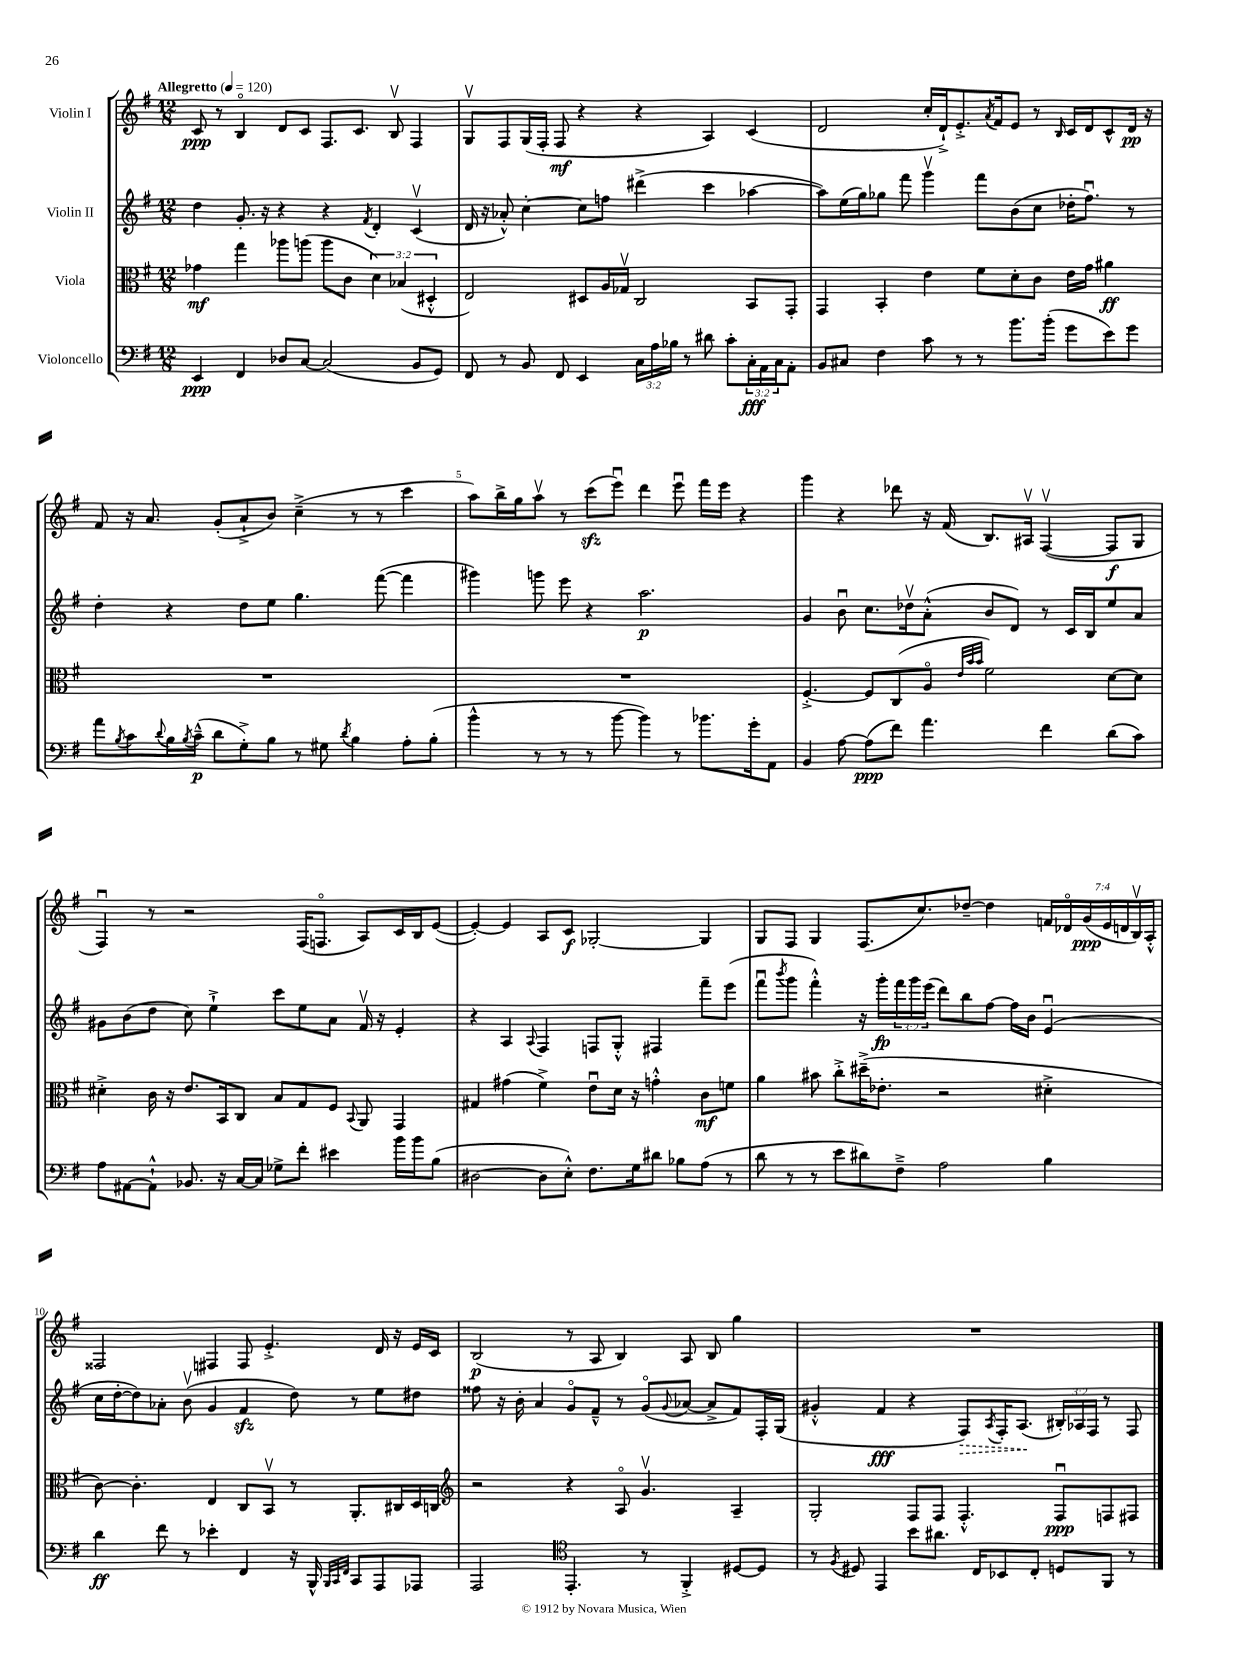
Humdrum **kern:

**kern	**dynam	**kern	**dynam	**kern	**dynam	**kern	**dynam
*part4	*part4	*part3	*part3	*part2	*part2	*part1	*part1
*staff4	*staff4	*staff3	*staff3	*staff2	*staff2	*staff1	*staff1
*I"Violoncello	*	*I"Viola	*	*I"Violin II	*	*I"Violin I	*
*clefF4	*	*clefC3	*	*clefG2	*	*clefG2	*
*k[f#]	*	*k[f#]	*	*k[f#]	*	*k[f#]	*
*M12/8	*	*M12/8	*	*M12/8	*	*M12/8	*
*MM120	*	*MM120	*	*MM120	*	*MM120	*
=1	=1	=1	=1	=1	=1	=1	=1
!	!	!	!	!	!	!LO:TX:a:B:t=Allegretto	!
4EE/	ppp	4g-X\	mf	4dd\	.	8c/	ppp
.	.	.	.	.	.	8r	.
4FF#/	.	4gg\	.	8.g'/	.	4B/	.
.	.	.	.	16r	.	.	.
8D-X/L	.	8aa-X\L	.	4r	.	8d/L	.
[8C/J	.	(8aan\J	.	.	.	8c/J	.
(2C/]	.	8aa\L	.	4r	.	8.F#/L	.
.	.	8c\J	.	.	.	.	.
.	.	.	.	.	.	8.c/J	.
.	.	.	.	8qf#/	.	.	.
.	.	6d\)	.	4d'/	.	.	.
.	.	.	.	.	.	8Bv/	.
.	.	(6B-X/	.	.	.	.	.
8BB/L	.	.	.	(4cv/	.	4F#/	.
.	.	6D#X'^^/	.	.	.	.	.
8GG/J)	.	.	.	.	.	.	.
=2	=2	=2	=2	=2	=2	=2	=2
8FF#/	.	2E/)	.	16d/	.	8Gv/L	.
.	.	.	.	16r	.	.	.
8r	.	.	.	8a-X'^^/)	.	8F#/	.
8BB/	.	.	.	[4cc'\	.	(16G/L	.
.	.	.	.	.	.	16F#'/JJ	.
8FF#/	.	.	.	.	.	8F#/	mf
4EE/	.	8D#X/L	.	8cc\L]	.	4r	.
.	.	16A/L	.	8ffn\J	.	.	.
.	.	16G-Xv/JJ	.	.	.	.	.
24C\LL	.	2C/	.	(4ddd#X^\	.	4r	.
24A\	.	.	.	.	.	.	.
24B-X\JJ	.	.	.	.	.	.	.
8r	.	.	.	.	.	.	.
8d#X\	.	.	.	4ccc\	.	4A/)	.
8c'\L	.	.	.	.	.	.	.
24C'\L	fff	8BB/L	.	[4aa-X\	.	(4c/	.
24AA\	.	.	.	.	.	.	.
24C\J	.	.	.	.	.	.	.
8AA'\J	.	8GG'/J	.	.	.	.	.
=3	=3	=3	=3	=3	=3	=3	=3
8BB/L	.	4GG/	.	8aa-\L])	.	2d/	.
8C#X/J	.	.	.	(16ee\L	.	.	.
.	.	.	.	16gg\J)	.	.	.
4F#\	.	4BB'/	.	8gg-X\J	.	.	.
.	.	.	.	8fff#\	.	.	.
8c\	.	4e\	.	4gggv\	.	16cc'/LL	.
.	.	.	.	.	.	16d`^/J)	.
8r	.	.	.	.	.	8.e'^/	.
8r	.	8f#\L	.	8fff#\L	.	.	.
.	.	.	.	.	.	8qa/	.
.	.	.	.	.	.	16f#/k	.
8.b\L	.	8d'\	.	(8b\	.	8e/J	.
.	.	8c\J	.	8cc\J	.	8r	.
(16b'\Jk	.	.	.	.	.	.	.
.	.	.	.	.	.	16qqB/	.
8g\L	.	16e\LL	.	16dd-X'\KL	.	16c/LL	.
.	.	16g\JJ	.	8.ff#u\J)	.	16d/J	.
8e\)	.	4a#X\	ff	.	.	8c^^/	.
8g\J	.	.	.	8r	.	16d/Jk	pp
.	.	.	.	.	.	16r	.
!!LO:LB:g=z
=4	=4	=4	=4	=4	=4	=4	=4
8a\L	.	1.r	.	4dd'\	.	8f#/	.
8qB/	.	.	.	.	.	.	.
8c\	.	.	.	.	.	16r	.
.	.	.	.	.	.	8.a/	.
8qqd/	.	.	.	.	.	.	.
16B\L	.	.	.	4r	.	.	.
8qB/	.	.	.	.	.	.	.
(16c~^^\JJ	p	.	.	.	.	.	.
8d\L	.	.	.	.	.	(8g'/L	.
8G'^\)	.	.	.	8dd\L	.	8a`^/	.
8B\J	.	.	.	8ee\J	.	8b/J)	.
8r	.	.	.	4.gg\	.	(4cc~^\	.
8G#X\	.	.	.	.	.	.	.
8qd/	.	.	.	.	.	.	.
4B\	.	.	.	.	.	8r	.
.	.	.	.	([8fff#\	.	8r	.
8A'\L	.	.	.	4fff#\]	.	4ccc\	.
(8B'\J	.	.	.	.	.	.	.
=5	=5	=5	=5	=5	=5	=5	=5
4b^^\	.	1.r	.	4ggg#X\)	.	8aa\L)	.
.	.	.	.	.	.	16bb^\L	.
.	.	.	.	.	.	16gg\J	.
8r	.	.	.	8gggn\	.	8aav\J	.
8r	.	.	.	8eee\	.	8r	.
8r	.	.	.	4r	.	(8ccczz\L	.
[8b\	.	.	.	.	.	8eeeu\J)	.
4b\])	.	.	.	2.aa\	p	4ddd\	.
8r	.	.	.	.	.	8eeeu\	.
8.b-X\L	.	.	.	.	.	16fff#\LL	.
.	.	.	.	.	.	16eee\JJ	.
.	.	.	.	.	.	4r	.
16g'\k	.	.	.	.	.	.	.
8AA\J	.	.	.	.	.	.	.
=6	=6	=6	=6	=6	=6	=6	=6
4BB/	.	[4.F#'^/	.	4g/	.	4ggg\	.
[8A\	.	.	.	8bu\	.	4r	.
(8A\L]	ppp	8F#/L]	.	8.cc\L	.	.	.
8f#\J)	.	(8C/	.	.	.	8ddd-X\	.
.	.	.	.	16dd-Xv\k	.	.	.
4.a\	.	8A/J	.	(8a'^^\J	.	16r	.
.	.	.	.	.	.	(16f#/	.
.	.	32qqe/LLL	.	.	.	.	.
.	.	32qqb/	.	.	.	.	.
.	.	32qqb/JJJ	.	.	.	.	.
.	.	2f#\)	.	8b/L	.	8.B/L)	.
.	.	.	.	8d/J)	.	.	.
.	.	.	.	.	.	16A#Xv/Jk	.
4f#\	.	.	.	8r	.	([4F#v/	.
.	.	.	.	16c/LL	.	.	.
.	.	.	.	16B/J	.	.	.
(8d\L	.	[8d\L	.	8ee/	.	8F#/L]	f
8c\J)	.	8d\J]	.	8a/J	.	8G/J	.
!!LO:LB:g=z
=7	=7	=7	=7	=7	=7	=7	=7
8A\L	.	4d#X'^\	.	8g#X\L	.	4F#u/)	.
[8AA#X\	.	.	.	(8b\	.	.	.
8AA#`^^\J]	.	16c\	.	8dd\J	.	8r	.
.	.	16r	.	.	.	.	.
8.BB-X/	.	8.e/L	.	8cc\)	.	2r	.
.	.	.	.	4ee`^\	.	.	.
16r	.	16BB/k	.	.	.	.	.
[16C/LL	.	8C/J	.	.	.	.	.
16C/JJ]	.	.	.	.	.	.	.
8G-X^\L	.	8B/L	.	8ccc\L	.	.	.
8f#'\J	.	8G/	.	8ee\	.	(16F#/KL	.
.	.	.	.	.	.	8.Fn/J	.
4e#X\	.	8F#/J	.	8a\J	.	.	.
.	.	8qqBB/	.	.	.	.	.
.	.	8AA/	.	16f#v/	.	8A/L)	.
.	.	.	.	16r	.	.	.
16b\LL	.	4GG/	.	4e'/	.	16c/L	.
16b\J	.	.	.	.	.	16B/J	.
(8B\J	.	.	.	.	.	([8e/J	.
=8	=8	=8	=8	=8	=8	=8	=8
[2D#X\	.	4G#X/	.	4r	.	4e'/_)	.
.	.	(4g#X\	.	4A/	.	4e/]	.
.	.	.	.	8qqA/	.	.	.
8D#\L]	.	4f#^\)	.	4F#/	.	8A/L	.
8E'^^\J)	.	.	.	.	.	8c/J	f
8.F#\L	.	8eu\L	.	8Fn/L	.	[2G-X'/	.
.	.	16d\Jk	.	8G'^^/J	.	.	.
16G\k	.	16r	.	.	.	.	.
8d#X\J	.	4gn'^^\	.	4F#X/	.	.	.
8B-X\L	.	.	.	.	.	.	.
(8A\J	.	8c\L	mf	8fff#~\L	.	4G-/]	.
8r	.	8fn\J	.	(8eee\J	.	.	.
=9	=9	=9	=9	=9	=9	=9	=9
8d\	.	4a\	.	8fff#u\L	.	8G/L	.
.	.	.	.	8qbbb/	.	.	.
8r	.	.	.	8ggg\J	.	8F#/J	.
8r	.	8b#X\	.	4fff#'^^\)	.	4G/	.
8e\L	.	8cc'^\L	.	.	.	.	.
8d#X\)	.	(16dd#X~^\K	.	16r	.	(8.F#/L	.
.	.	8.e-X'\J	.	16ggg'\LL	fp	.	.
8F#~^\J	.	.	.	24fff#\	.	.	.
.	.	.	.	24ggg\	.	.	.
.	.	.	.	.	.	8.cc/)	.
.	.	.	.	(24eee\JJ	.	.	.
2A\	.	2r	.	8ddd\L)	.	.	.
.	.	.	.	8bb\	.	[8dd-X~/J	.
.	.	.	.	[8ff#\J	.	4dd-\]	.
.	.	.	.	16ff#\LL]	.	.	.
.	.	.	.	16b\JJ	.	.	.
4B\	.	4d#X'^\	.	(4eu/	.	28fn/LL	.
.	.	.	.	.	.	28d-X/	.
.	.	.	.	.	.	(28g/	ppp
.	.	.	.	.	.	28e/	.
.	.	.	.	.	.	28dn/	.
.	.	.	.	.	.	28Bv/)	.
.	.	.	.	.	.	28A'^^/JJ	.
!!LO:LB:g=z
=10	=10	=10	=10	=10	=10	=10	=10
4d\	ff	[8c\)	.	16cc\LL	.	2F##X/	.
.	.	.	.	[16dd'\J	.	.	.
.	.	4.c'\]	.	8dd\])	.	.	.
8f#\	.	.	.	8a-X'\J	.	.	.
8r	.	.	.	(8bv\	.	.	.
4e-X'\	.	4E/	.	4g/	.	4F#X/	.
4FF#/	.	8C/L	.	4f#zz/	.	8F#/	.
.	.	8BBv/J	.	.	.	4.e'^/	.
16r	.	8r	.	8dd\)	.	.	.
16BBB^^/	.	.	.	.	.	.	.
32qqBBB/LLL	.	.	.	.	.	.	.
32qqCC/	.	.	.	.	.	.	.
32qqFF#/JJJ	.	.	.	.	.	.	.
8CC/L	.	8.AA'/L	.	8r	.	.	.
8AAA/	.	.	.	8ee\L	.	16d/	.
.	.	16C#X/L	.	.	.	16r	.
8AAA-X/J	.	16D/	.	8dd#X\J	.	16e/LL	.
.	.	16Cn/JJ	.	.	.	16c/JJ	.
=11	=11	=11	=11	=11	=11	=11	=11
*	*	*clefG2	*	*	*	*	*
2AAA/	.	2r	.	8ff##X\	.	(2B/	p
.	.	.	.	16r	.	.	.
.	.	.	.	16b'\	.	.	.
.	.	.	.	4a/	.	.	.
*clefC4	*	*	*	*	*	*	*
4.EE'/	.	4r	.	8g/L	.	8r	.
.	.	.	.	8f#~^^/J	.	8A/	.
.	.	8A/	.	8r	.	4B/)	.
8r	.	4.gv/	.	(8g/L	.	.	.
.	.	.	.	8qqg/	.	.	.
4FF#'^/	.	.	.	[8a-X/J	.	8A/	.
.	.	.	.	8a-^/L]	.	8B/	.
[8D#X/L	.	4A~/	.	8f#/)	.	4gg\	.
8D#/J]	.	.	.	16F#'/L	.	.	.
.	.	.	.	(16G/JJ	.	.	.
=12	=12	=12	=12	=12	=12	=12	=12
8r	.	2G'/	.	4g#X'^^/	.	1.r	.
8qF#/	.	.	.	.	.	.	.
8D#X/	.	.	.	.	.	.	.
4EE/	.	.	.	4f#/	fff	.	.
8b\L	.	8F#/L	.	4r	.	.	.
8.a#X\J	.	8F#/J	.	.	.	.	.
!	!	!	!	!	!LO:HP:b	!	!
.	.	4.F#'^^/	.	8F#/L)	>	.	.
16C/KL	.	.	.	.	.	.	.
.	.	.	.	8qA/	.	.	.
8BB-X/	.	.	.	16F#'/K	.	.	.
.	.	.	.	(8.A/J	.	.	.
8C'/J	.	.	.	.	.	.	.
8Dn/L	.	8F#u/L	ppp	24B#X'/LL)	]	.	.
.	.	.	.	24A-X/	.	.	.
.	.	.	.	24F#/JJ	.	.	.
8FF#/J	.	8Fn/	.	8r	.	.	.
8r	.	8F#X/J	.	8F#/	.	.	.
==	==	==	==	==	==	==	==
*-	*-	*-	*-	*-	*-	*-	*-
